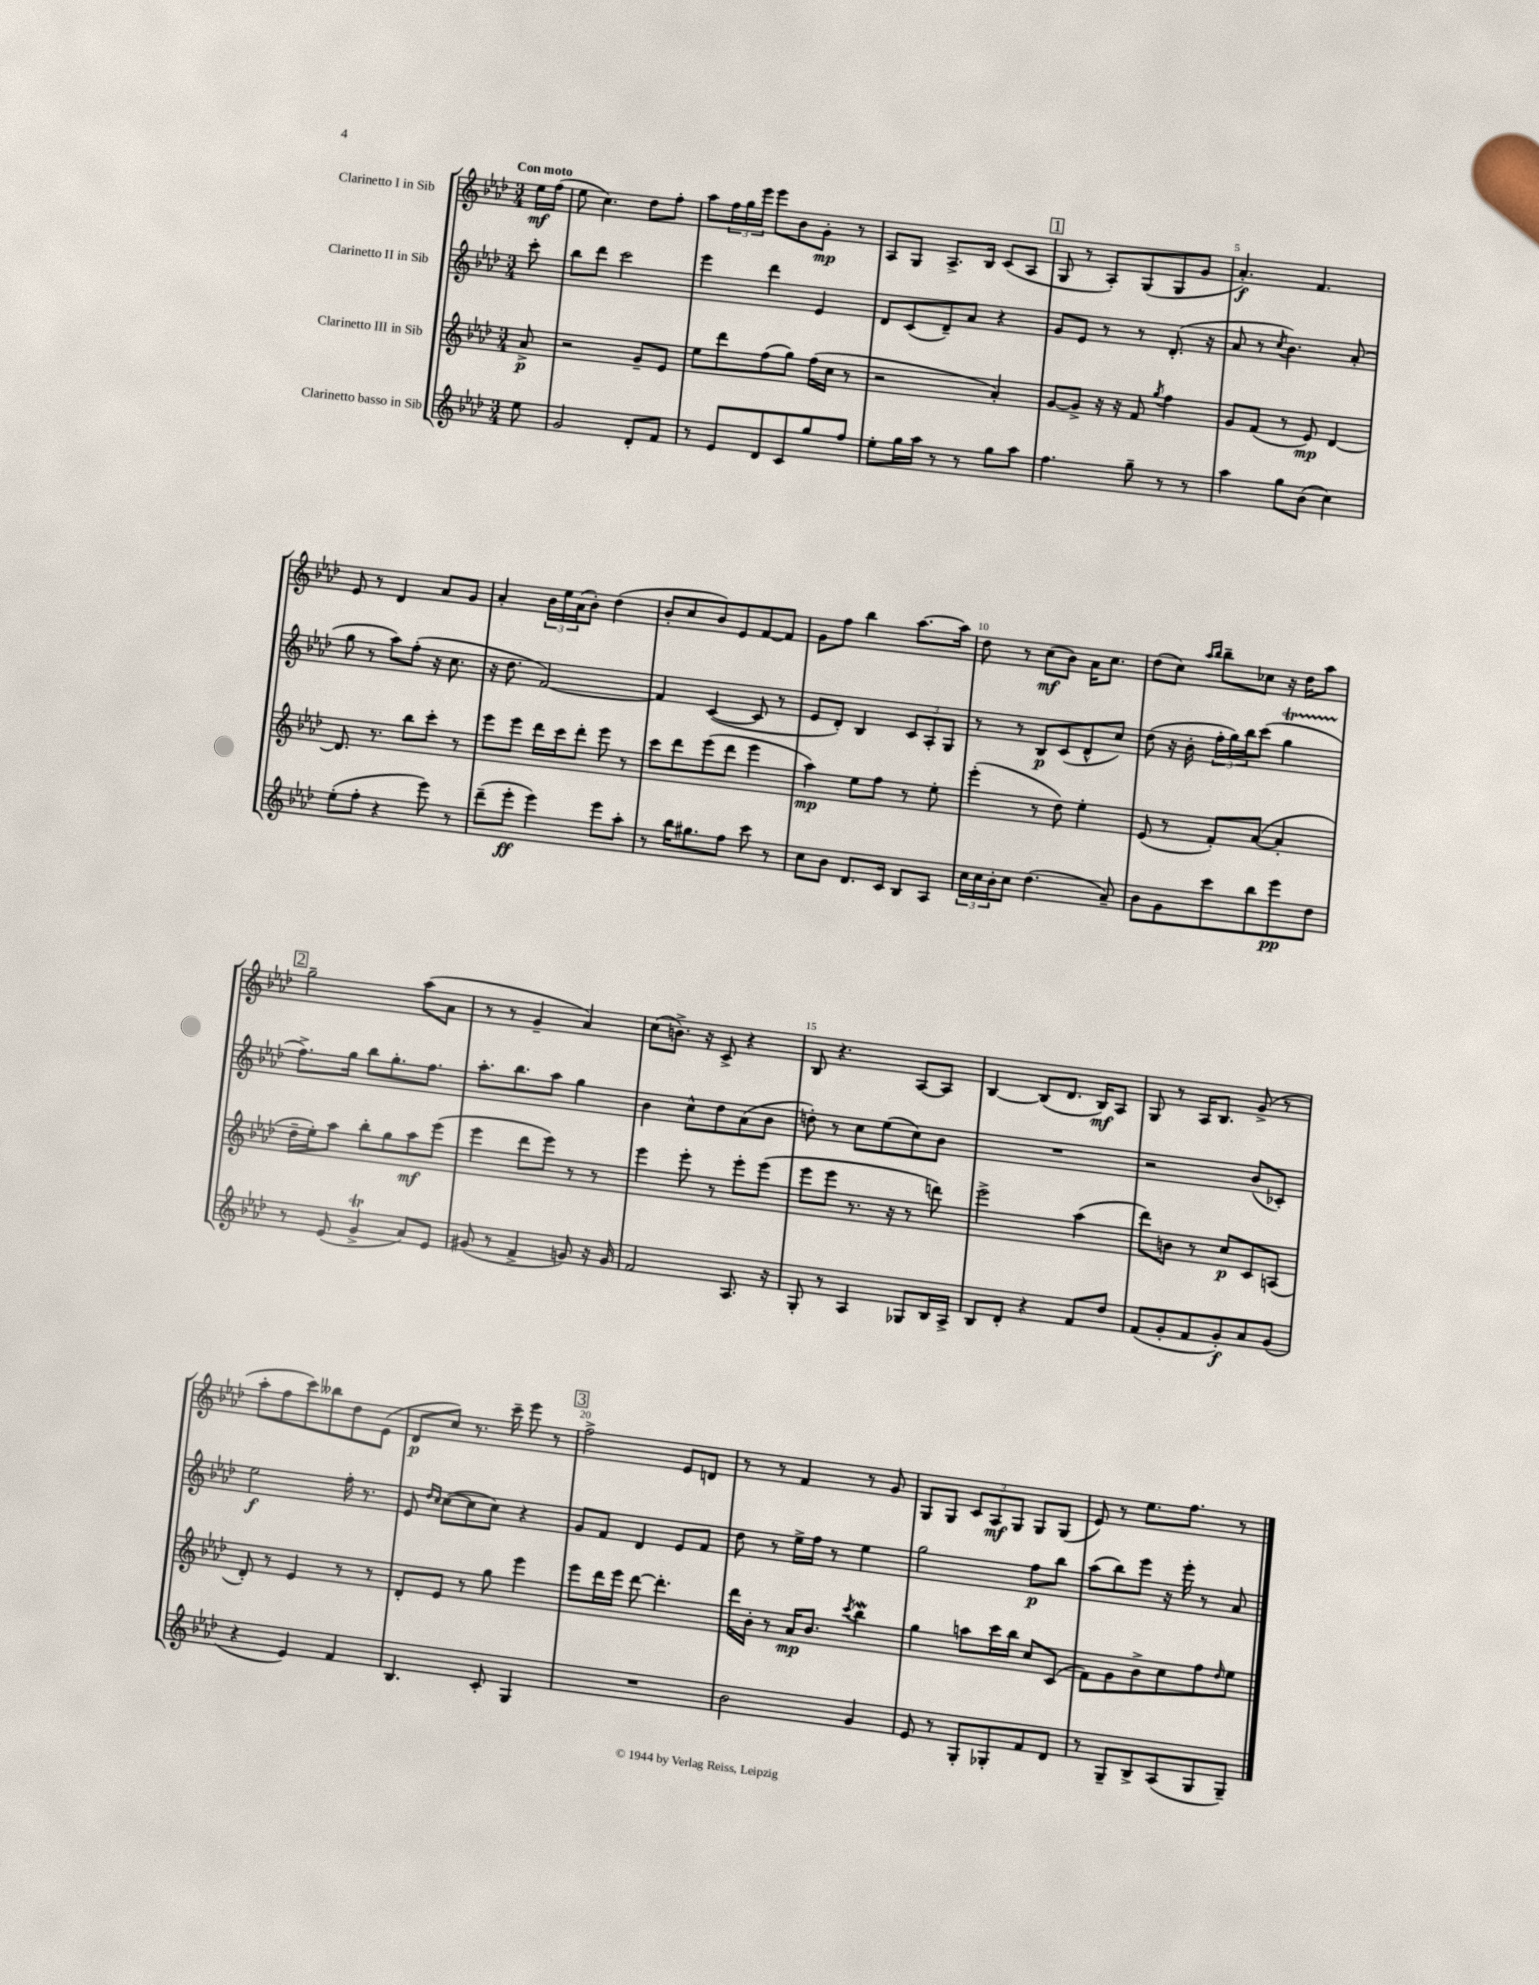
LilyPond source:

<<
\new StaffGroup <<
\new Staff = "s0" \with { instrumentName = "Clarinetto I in Sib" } {
    \clef treble \key aes \major \numericTimeSignature \time 3/4 \partial 8 \tempo "Con moto"
    ees''16\mf f''16( |
    ees''8 c''4.) des''8 f''8-. |
    aes''8 \tuplet 3/2 { f''16 g''16 ees'''16 } ees'''8 bes'8 g'8-.\mp r8 |
    aes8 g8 aes8.-> bes16 c'8( aes8 |
    \mark \markup { \box "1" } g8 r8 aes8-.) g8( g8 g'8 |
    aes'4.-.\f) f'4. |
    ees'8 r8 des'4 aes'8 g'8 |
    aes'4-. \tuplet 3/2 { bes'16 ees''16 aes'16( } bes'8-.) des''4( |
    bes'8-. c''8 bes'8) ees'8 f'8~ f'8 |
    g'8 f''8 bes''4 aes''8.~ aes''16 |
    des''8 r8 c''8\mf( bes'8) aes'16 c''8. |
    des''8( c''8) \grace { aes''16 bes''16 } bes''8-- ces''8 r16 des''16 aes''8 |
    \mark \markup { \box "2" } g''2-- aes''8( aes'8 |
    r8 r8 g'4-- aes'4) |
    c''8( b'8.->) r16 c'8-> r4 |
    bes8 r4. aes8~ aes8 |
    bes4~ bes8( des'8. bes16\mf) aes8 |
    g8 r8 aes16 bes8. g'8->( r8 |
    aes''8-. f''8 c'''8) beses''8 des''8 ees'8( |
    des'8\p c''8) r8. c'''16-- ees'''8 r8 |
    \mark \markup { \box "3" } f''2-> ees'8 d'8 |
    r8 r8 f'4 r8 g'8 |
    g8 g8 \tuplet 3/2 { c'8 aes8\mf g8 } g8 g8( |
    ees'8) r8 ees''8. f''8. r8 \bar "|." |
}
\new Staff = "s1" \with { instrumentName = "Clarinetto II in Sib" } {
    \clef treble \key aes \major \numericTimeSignature \time 3/4 \partial 8
    c'''8-. |
    bes''8 des'''8 c'''2 |
    ees'''4 des'''4 ees'4 |
    des'8 c'8( des'8--) aes'8 r4 |
    \mark \markup { \box "1" } g'8 ees'8 r8 r8 des'8.-.( r16 |
    aes'8 r8 \acciaccatura { c''8 } bes'4.) aes'8-.( |
    g''8 r8 aes''8) f''8-.( r16 c''8. |
    r16 des''8. f'2~) |
    f'4 c'4~( c'8 r8 |
    ees'8 des'8-.) bes4 \tuplet 3/2 { c'8 aes8-. g8 } |
    r8 r8 bes8\p c'8( des'8-^ c''8) |
    des''8( r16 bes'16-. \tuplet 3/2 { f''16-. g''16) bes''16 } c'''8( g''4\startTrillSpan |
    \mark \markup { \box "2" } f''8.->\stopTrillSpan) g''16 bes''8 g''8.-. f''8. |
    aes''8.-. bes''8. aes''8 g''4 |
    bes'4 c''8-^ des''8 aes'8( bes'8 |
    d''8-.) r8 c''8 ees''8( c''8) bes'8 |
    R2. |
    r2 bes'8( ces'8-.) |
    ees''2\f f''16-. r8. |
    ees'8 \grace { des''16 c''16 } c''8~( c''8 c''8) r4 |
    \mark \markup { \box "3" } g'8 f'8 des'4 ees'8 f'8 |
    des''8 r8 ees''16-> f''16 r8 ees''4 |
    g''2 f''8\p bes''8 |
    aes''8( bes''8) ees'''8 r16 ees'''16-. r8 aes'8 \bar "|." |
}
\new Staff = "s2" \with { instrumentName = "Clarinetto III in Sib" } {
    \clef treble \key aes \major \numericTimeSignature \time 3/4 \partial 8
    aes'8->\p |
    r2 g'8-- ees'8 |
    ees''8 des'''8 f''8( g''8) f''16( c''16 r8 |
    r2 aes'4-.) |
    \mark \markup { \box "1" } g'8~ g'8-> r16 r16 f'8 \acciaccatura { g''8 } f''4 |
    g'8 f'8( r8 ees'8\mp) des'4~ |
    des'8. r8. bes''8 c'''8-. r8 |
    ees'''8 ees'''8 des'''16 c'''16 des'''8-. ees'''8 r8 |
    c'''8 des'''8 ees'''8( des'''8 ees'''4 |
    aes''4\mp) ees''8 f''8 r8 ees''8-. |
    ees'''4-.( r8 des''8) ees''4-. |
    ees'8( r8 f'8-.) aes'8~( aes'4-. |
    \mark \markup { \box "2" } des''16-- ees''16-.) aes''8 bes''8-. g''8 aes''8\mf ees'''8( |
    ees'''4 des'''8 ees'''8) r8 r8 |
    ees'''4 ees'''8-. r8 ees'''8-. ees'''8( |
    ees'''8 ees'''8 r8. r16 r8 d'''8) |
    ees'''2-> aes''4( |
    des'''8) b'8 r8 c''8\p c'8 a8( |
    des'8-.) r8 ees'4 r8 r8 |
    des'8-. ees'8 r8 g''8 ees'''4 |
    \mark \markup { \box "3" } ees'''8 des'''16 ees'''16 des'''8~ des'''4.-. |
    des'''16 bes'16-. r8 aes'16\mp bes'8. \acciaccatura { c'''8 } bes''4\mordent |
    g''4 a''8 c'''16 bes''16 c''8 c'8( |
    f'8) g'8 bes'8-> c''8 f''8 \grace { des''16 } ees''8 \bar "|." |
}
\new Staff = "s3" \with { instrumentName = "Clarinetto basso in Sib" } {
    \clef treble \key aes \major \numericTimeSignature \time 3/4 \partial 8
    ees''8 |
    g'2 des'8-. f'8 |
    r8 ees'8 des'8 c'8 g''8 f''8 |
    ees''8-. g''16 aes''16 r8 r8 g''8 aes''8 |
    \mark \markup { \box "1" } f''4. g''8-- r8 r8 |
    aes''4 g''8 bes'8( c''4) |
    ees''8-.( f''8-. r4 ees'''8) r8 |
    des'''8--( ees'''8-.\ff ees'''4) ees'''8 aes''8-. |
    r8 bes''16 gis''8. f''8 c'''8 r8 |
    c''8 bes'8 des'8. c'16 bes8 aes8 |
    \tuplet 3/2 { c''16 c''16 bes'16-. } c''8 des''4.( aes'8--) |
    bes'8 g'8 c'''8 bes''8 ees'''8\pp des''8 |
    \mark \markup { \box "2" } r8 ees'8( g'4->\trill aes'8) ees'8 |
    gis'8( r8 f'4-> g'8) r16 g'16 |
    f'2 aes8. r16 |
    g8-. r8 aes4 ges8 bes16 aes16-> |
    bes8 des'8-. r4 f'8 des''8 |
    f'8( g'8-. f'8 g'8-.\f) aes'8 g'8( |
    r4 ees'4) f'4 |
    bes4. c'8-. g4 |
    \mark \markup { \box "3" } R2. |
    bes'2 g'4 |
    ees'8 r8 g8-. ges8-. f'8 des'8 |
    r8 g8-- bes8-> aes8( g8 g8--) \bar "|." |
}
>>
>>
\layout { \context { \Score \override BarNumber.break-visibility = ##(#f #t #t) barNumberVisibility = #(every-nth-bar-number-visible 5) } }
